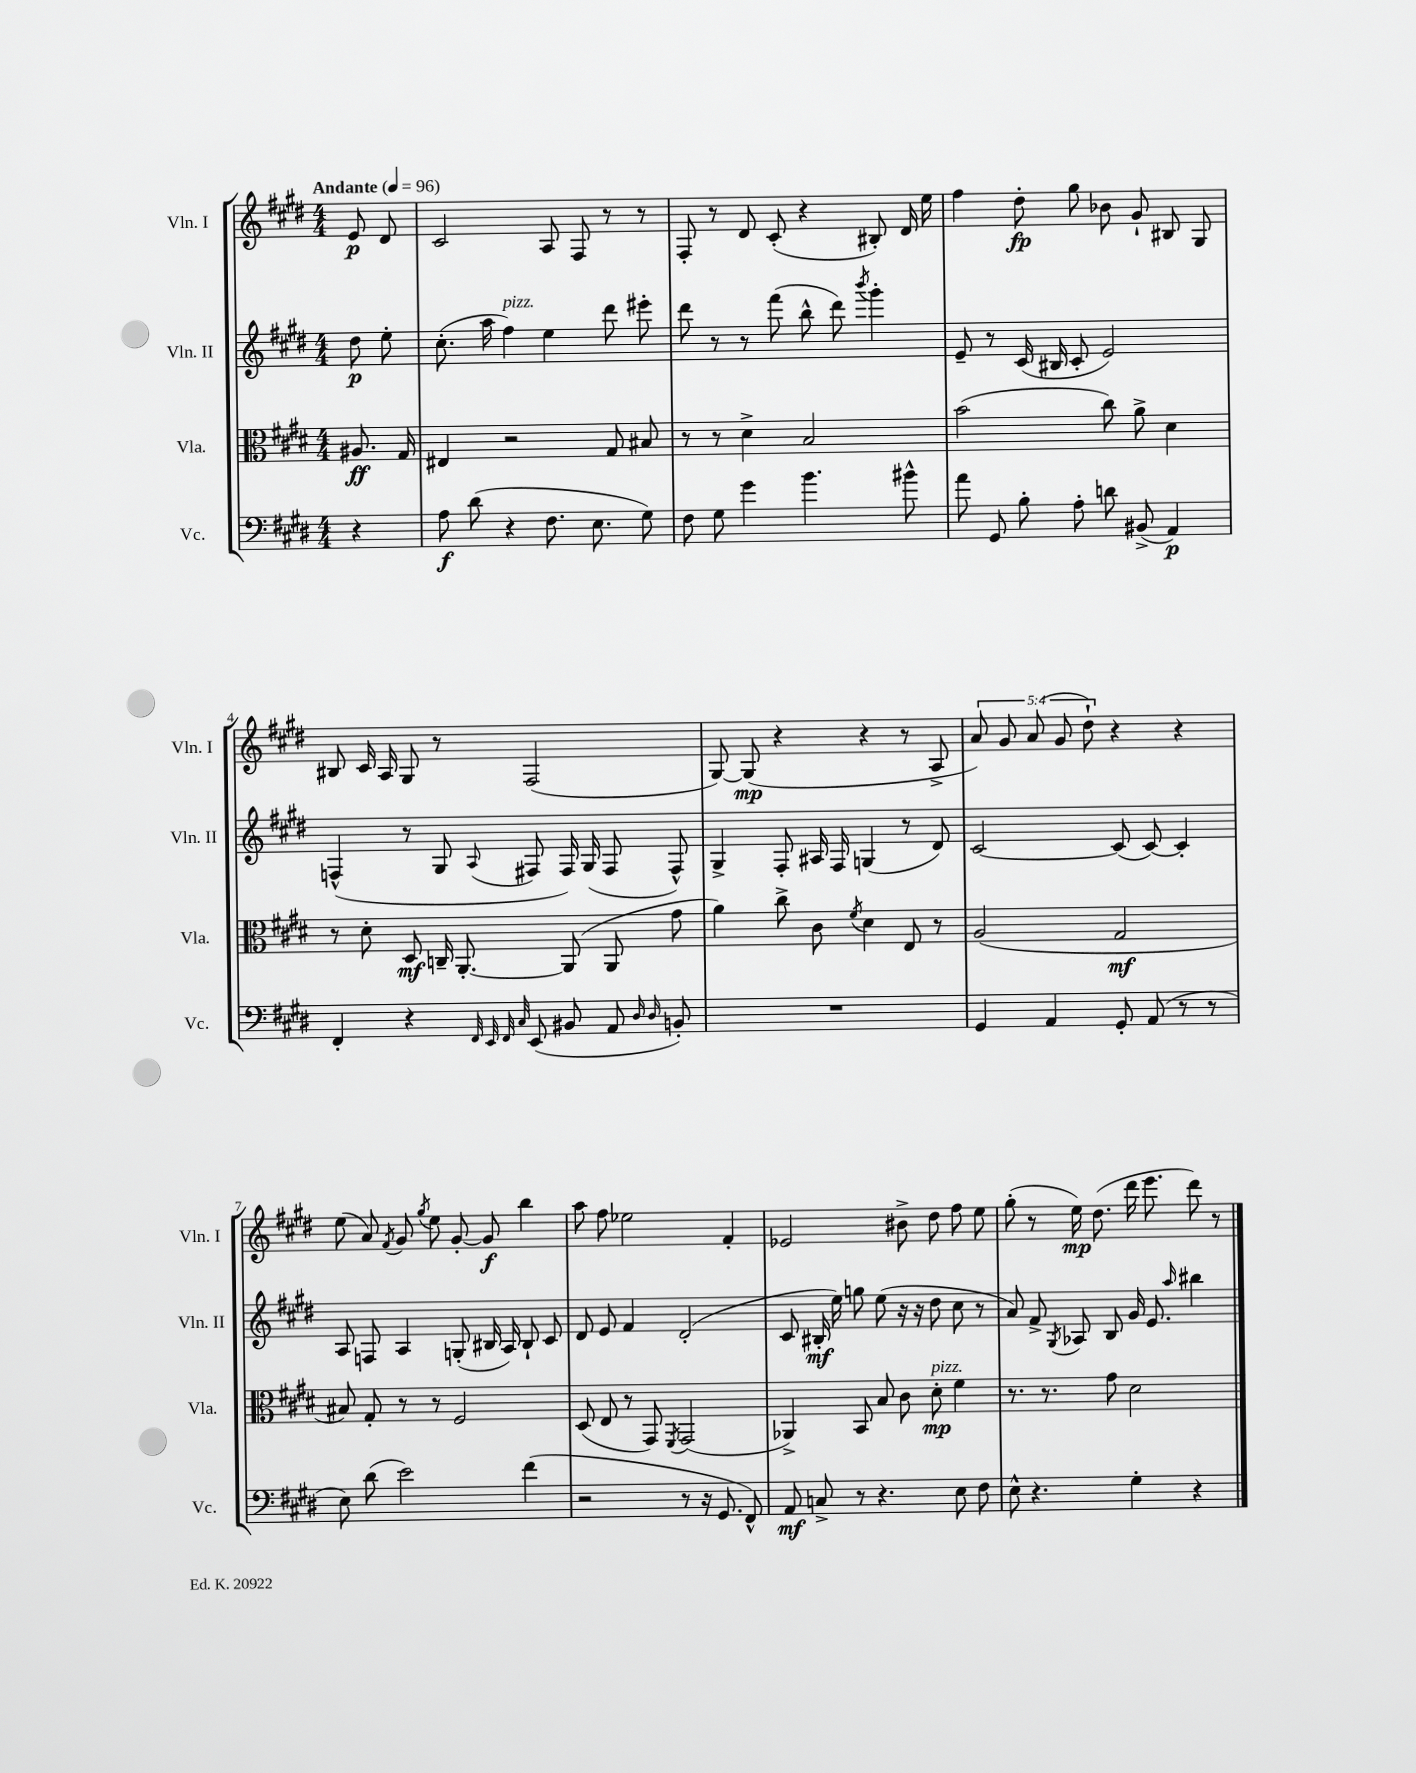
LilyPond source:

<<
\new StaffGroup <<
\new Staff = "s0" \with { instrumentName = "Vln. I" shortInstrumentName = "Vln. I" } {
    \clef treble \key e \major \numericTimeSignature \time 4/4 \override Staff.TupletNumber.text = #tuplet-number::calc-fraction-text \partial 4 \tempo "Andante" 4 = 96
    \autoBeamOff e'8\p dis'8 |
    cis'2 a8 fis8 r8 r8 |
    fis8-. r8 dis'8 cis'8-.( r4 bis8-.) dis'16 e''16 |
    fis''4 dis''8-.\fp gis''8 bes'8 gis'8-! bis8 gis8 |
    bis8 cis'16 a16 gis8 r8 fis2( |
    gis8~) gis8\mp( r4 r4 r8 a8-> |
    \tuplet 5/4 { a'8) gis'8 a'8( gis'8 dis''8-!) } r4 r4 |
    e''8( a'8) \acciaccatura { fis'8 } gis'8 \acciaccatura { gis''8 } e''8 gis'8~-. gis'8\f b''4 |
    a''8 fis''8 ees''2 fis'4-. |
    ees'2 bis'8-> dis''8 fis''8 e''8 |
    gis''8-.( r8 e''16\mp) dis''8.( dis'''16 e'''8. dis'''8) r8 \bar "|." |
}
\new Staff = "s1" \with { instrumentName = "Vln. II" shortInstrumentName = "Vln. II" } {
    \clef treble \key e \major \numericTimeSignature \time 4/4 \partial 4
    \autoBeamOff dis''8\p e''8-. |
    cis''8.-.( a''16 fis''4^\markup { \italic "pizz." }) e''4 dis'''8 eis'''8-. |
    dis'''8 r8 r8 fis'''8( b''8-^ dis'''8) \acciaccatura { b'''8 } gis'''4-. |
    e'8-- r8 cis'16( bis16 cis'8-. e'2) |
    f4-^( r8 gis8 \appoggiatura { a8 } fis8 fis16) gis16( fis8 fis8-^) |
    gis4-> fis8-. ais16 fis16 g4( r8 dis'8) |
    cis'2~ cis'8( cis'8~) cis'4-. |
    a8 f8 a4 g8-.( bis16 a16) bis8-! cis'8 |
    dis'8 e'8 fis'4 dis'2-.( |
    cis'8 bis16-.\mf e''16) g''8 e''8( r16 r16 dis''8 cis''8 r8 |
    a'8) fis'8-> \acciaccatura { gis8 } aes8 b8 gis'16 e'8. \grace { a''16 } bis''4 \bar "|." |
}
\new Staff = "s2" \with { instrumentName = "Vla." shortInstrumentName = "Vla." } {
    \clef alto \key e \major \numericTimeSignature \time 4/4 \partial 4
    \autoBeamOff ais8.\ff gis16 |
    eis4 r2 gis8 bis8 |
    r8 r8 dis'4-> b2 |
    b'2( cis''8) a'8-> dis'4 |
    r8 dis'8-. dis8\mf c16-- a,8.~-. a,8( a,8 gis'8 |
    a'4) cis''8-> cis'8 \acciaccatura { fis'8 } dis'4 e8 r8 |
    a2( gis2\mf |
    bis8) gis8-. r8 r8 fis2 |
    dis8( e8 r8 gis,8) \acciaccatura { fis,8 } gis,2( |
    aes,4->) b,8 b8 cis'8 dis'8-.\mp^\markup { \italic "pizz." } fis'4 |
    r8. r8. gis'8 dis'2 \bar "|." |
}
\new Staff = "s3" \with { instrumentName = "Vc." shortInstrumentName = "Vc." } {
    \clef bass \key e \major \numericTimeSignature \time 4/4 \partial 4
    \autoBeamOff r4 |
    a8\f dis'8( r4 fis8. e8. gis8) |
    fis8 gis8 gis'4 b'4. bis'8-^ |
    a'8 gis,8 b8-. a8-. d'8 bis,8->( a,4\p) |
    fis,4-. r4 \grace { fis,32 e,32 fis,32 cis32 } e,8( bis,8 a,8 \grace { dis16 dis16 } b,8-.) |
    R1 |
    gis,4 a,4 gis,8-. a,8( r8 r8 |
    e8) dis'8( e'2) fis'4( |
    r2 r8 r16 gis,8. fis,8-^) |
    a,8\mf c8-> r8 r4. e8 fis8 |
    e8-^ r4. gis4-. r4 \bar "|." |
}
>>
>>
